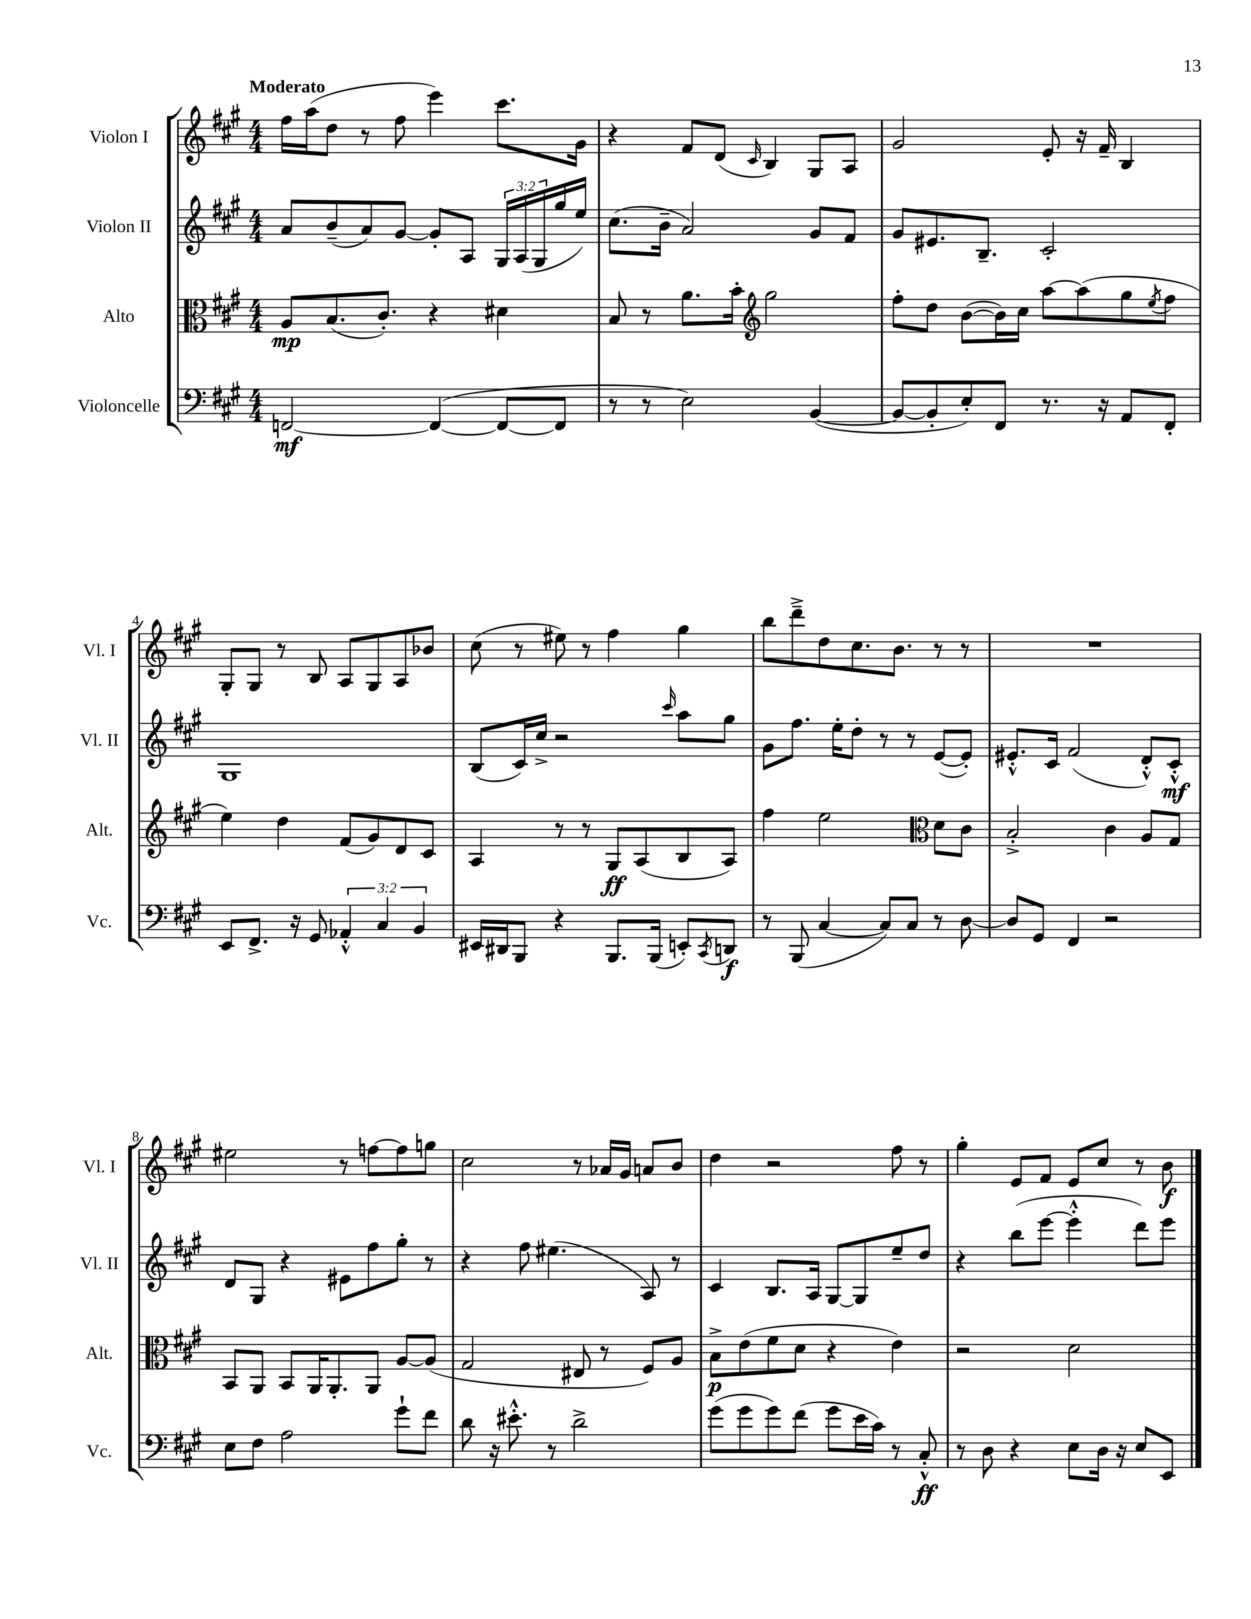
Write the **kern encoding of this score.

**kern	**kern	**kern	**kern
*staff4	*staff3	*staff2	*staff1
*clefF4	*clefC3	*clefG2	*clefG2
*k[f#c#g#]	*k[f#c#g#]	*k[f#c#g#]	*k[f#c#g#]
*M4/4	*M4/4	*M4/4	*M4/4
[2FF	8A	8a	16ff#
.	.	.	(16aa
.	(8.B	(8b~	8dd
.	.	8a)	8r
.	8.c#')	.	.
.	.	[8g#	8ff#
(4FF_	4r	8g#']	4eee)
.	.	8A	.
8FF_	4d#	24G#	8.ccc#
.	.	(24A	.
.	.	24G#	.
8FF]	.	16gg#	.
.	.	16ee)	16g#
=	=	=	=
8r	8B	(8.cc#	4r
8r	8r	.	.
.	.	16b~	.
2E)	8.a	2a)	8f#
.	.	.	(8d
.	16b'	.	.
*	*clefG2	*	*
.	.	.	16qqc#
.	2gg#	.	4B)
([4BB	.	8g#	8G#
.	.	8f#	8A
=	=	=	=
8BB_	8ff#'	8g#	2g#
8BB']	8dd	8.e#	.
8E')	([8b	.	.
.	.	8.B~	.
8FF#	16b])	.	.
.	16cc#	.	.
8.r	[8aa	2c#'	8e'
.	(8aa]	.	16r
16r	.	.	16f#~
8AA	8gg#	.	4B
.	8qee	.	.
8FF#'	8ff#	.	.
=	=	=	=
8EE	4ee)	1G#	8G#'
8.FF#^	.	.	8G#
.	4dd	.	8r
16r	.	.	.
8GG#	.	.	8B
6AA-'^^	(8f#	.	8A
.	8g#)	.	8G#
6C#	.	.	.
.	8d	.	8A
6BB	.	.	.
.	8c#	.	8b-
=	=	=	=
16EE#	4A	(8B	(8cc#
16DD#	.	.	.
8BBB	.	16c#)	8r
.	.	16cc#^	.
4r	8r	2r	8ee#)
.	8r	.	8r
8.BBB	8G#	.	4ff#
.	(8A	.	.
(16BBB	.	.	.
.	.	16qqccc#	.
8EE')	8B	8aa	4gg#
8qCC#	.	.	.
8DD	8A)	8gg#	.
=	=	=	=
8r	4ff#	8g#	8bb
(8BBB	.	8.ff#	8ddd~^
[4C#	2ee	.	8dd
.	.	16ee'	.
.	.	8dd'	8.cc#
8C#])	.	8r	.
.	.	.	8.b
8C#	.	8r	.
*	*clefC3	*	*
8r	8d	([8e	8r
[8D	8c#	8e'])	8r
=	=	=	=
8D]	2B'^	8.e#'^^	1r
8GG#	.	.	.
.	.	16c#	.
4FF#	.	(2f#	.
2r	4c#	.	.
.	8A	8d'^^)	.
.	8G#	8c#'^^	.
=	=	=	=
8E	8BB	8d	2ee#
8F#	8AA	8G#	.
2A	8BB	4r	.
.	16AA	.	.
.	8.AA'	.	.
.	.	8e#	8r
.	8AA	8ff#	[8ff
8g#`	[8A	8gg#'	8ff]
8f#	(8A]	8r	8gg
=	=	=	=
8d	2G#	4r	2cc#
16r	.	.	.
8.e#'^^	.	.	.
.	.	8ff#	.
8r	.	(4.ee#	.
2d^	8E#	.	8r
.	8r	.	16a-
.	.	.	16g#
.	8F#)	8A)	8a
.	8A	8r	8b
=	=	=	=
(8g#	8B^	4c#	4dd
8g#	(8e	.	.
8g#)	8f#	8.B	2r
(8f#	8d	.	.
.	.	16A	.
8g#	4r	[8G#	.
16e	.	8G#]	.
16c#)	.	.	.
8r	4e)	8ee~	8ff#
8C#'^^	.	8dd	8r
=	=	=	=
8r	2r	4r	4gg#'
8D	.	.	.
4r	.	(8bb	8e
.	.	[8eee	8f#
8E	2d	4eee'^^]	8e
16D	.	.	8cc#
16r	.	.	.
8E	.	8ddd)	8r
8EE	.	8eee	8b
==	==	==	==
*-	*-	*-	*-
